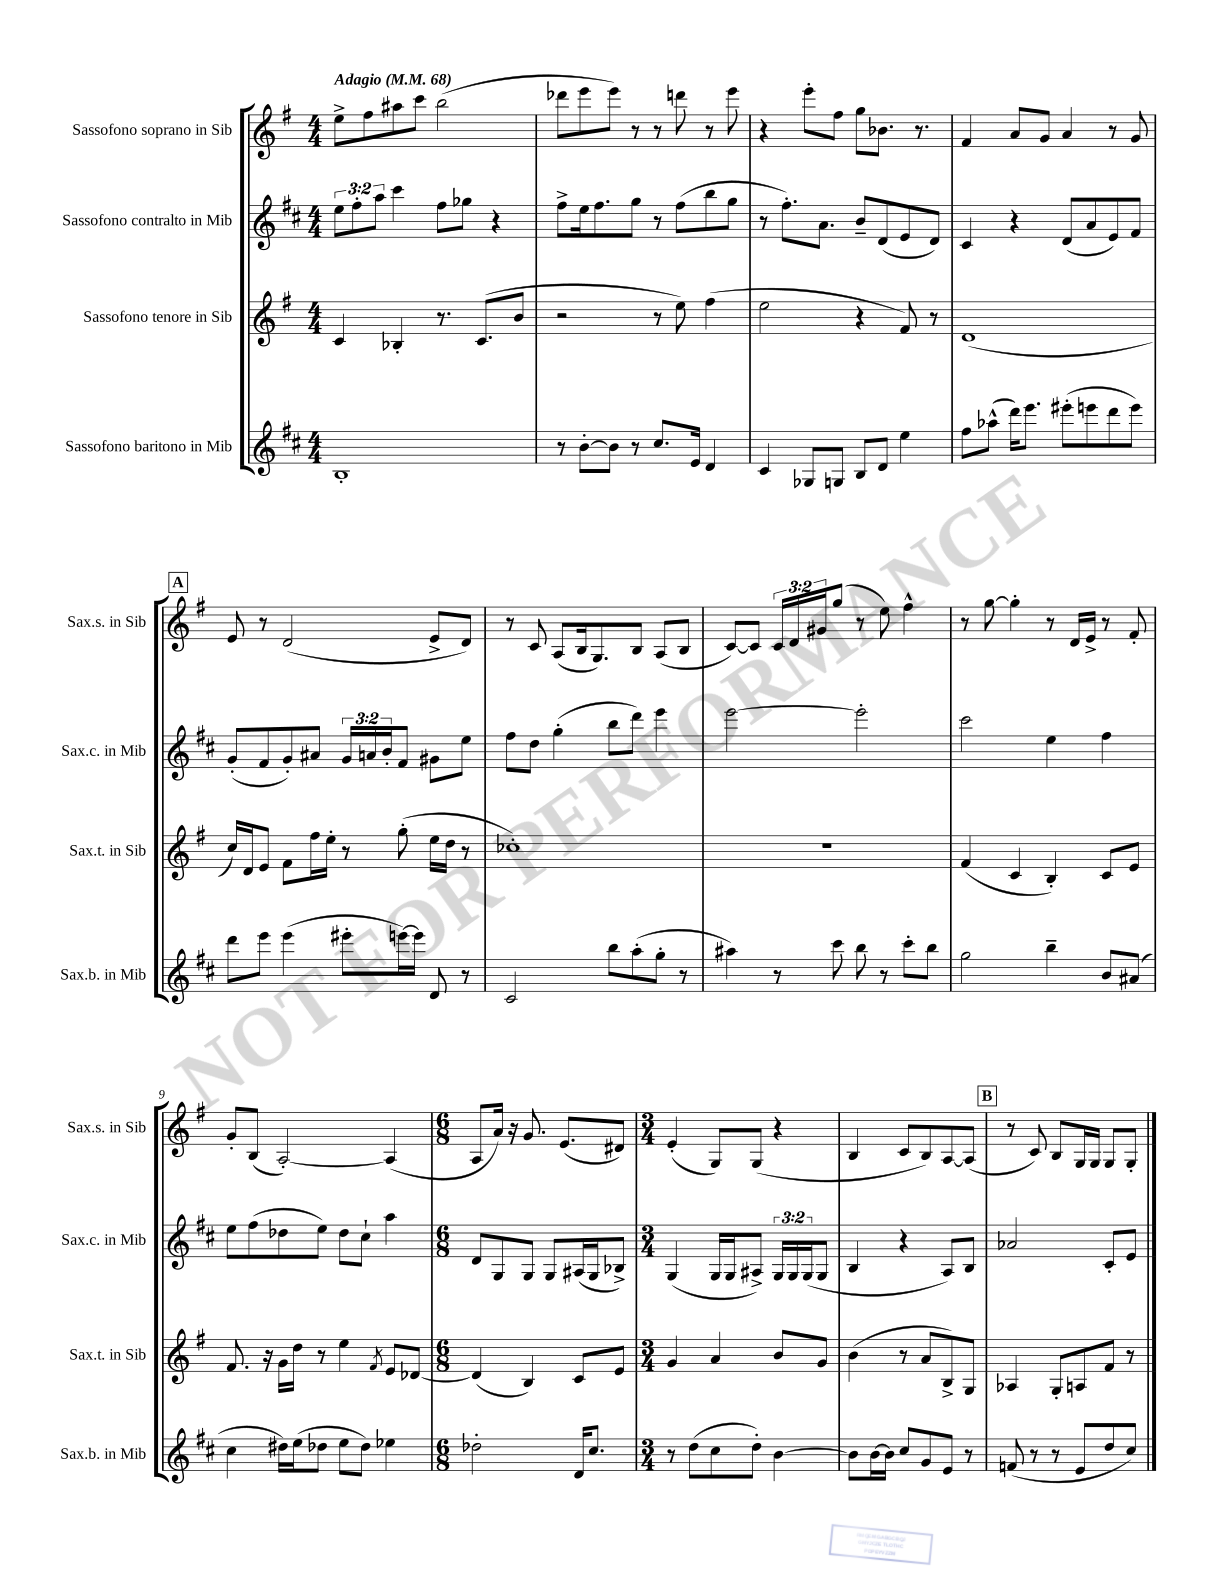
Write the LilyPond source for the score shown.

<<
\new StaffGroup <<
\new Staff = "s0" \with { instrumentName = "Sassofono soprano in Sib" shortInstrumentName = "Sax.s. in Sib" } {
    \clef treble \key g \major \numericTimeSignature \time 4/4 \override Staff.TupletNumber.text = #tuplet-number::calc-fraction-text \tempo "Adagio" 4 = 68
    e''8-> fis''8 ais''8 c'''8 b''2( |
    des'''8 e'''8 e'''8) r8 r8 d'''8 r8 e'''8 |
    r4 e'''8-. fis''8 g''8 bes'8. r8. |
    fis'4 a'8 g'8 a'4 r8 g'8 |
    \mark \markup { \box "A" } e'8 r8 d'2( e'8-> d'8) |
    r8 c'8 a8( b16 g8.) b8 a8( b8 |
    c'8~) c'8 \tuplet 3/2 { c'16 d'16 gis'16 } g''8( r8 e''8) fis''4-^ |
    r8 g''8~ g''4-. r8 d'16 e'16-> r8 fis'8-. |
    g'8-. b8( a2~-.) a4( |
    \numericTimeSignature \time 6/8 a8 a'16) r16 g'8. e'8.( dis'8) |
    \numericTimeSignature \time 3/4 e'4-.( g8) g8( r4 |
    b4 c'8 b8) a8~ a8( |
    \mark \markup { \box "B" } r8 c'8) b8 g16 g16 g8 g8-. \bar "|." |
}
\new Staff = "s1" \with { instrumentName = "Sassofono contralto in Mib" shortInstrumentName = "Sax.c. in Mib" } {
    \clef treble \key d \major \numericTimeSignature \time 4/4 \override Staff.TupletNumber.text = #tuplet-number::calc-fraction-text
    \tuplet 3/2 { e''8 fis''8-. a''8 } cis'''4 fis''8 ges''8 r4 |
    fis''8-> e''16 fis''8. g''8 r8 fis''8( b''8 g''8 |
    r8 fis''8.-.) a'8. b'8-- d'8( e'8 d'8) |
    cis'4 r4 d'8( a'8 e'8) fis'8 |
    \mark \markup { \box "A" } g'8-.( fis'8 g'8-.) ais'8 \tuplet 3/2 { g'16 a'16 b'16-. } fis'8 gis'8 e''8 |
    fis''8 d''8 g''4-.( b''8 d'''8) e'''4 |
    e'''2~ e'''2-. |
    cis'''2 e''4 fis''4 |
    e''8 fis''8( des''8 e''8) des''8 cis''8-! a''4 |
    \numericTimeSignature \time 6/8 d'8 g8 g8 g8 ais16( g16 bes8->) |
    \numericTimeSignature \time 3/4 g4( g16 g16 ais8->) \tuplet 3/2 { g16 g16 g16( } g8 |
    b4 r4 a8) b8 |
    \mark \markup { \box "B" } aes'2 cis'8-. e'8 \bar "|." |
}
\new Staff = "s2" \with { instrumentName = "Sassofono tenore in Sib" shortInstrumentName = "Sax.t. in Sib" } {
    \clef treble \key g \major \numericTimeSignature \time 4/4
    c'4 bes4-. r8. c'8.( b'8 |
    r2 r8 e''8) fis''4( |
    e''2 r4 fis'8) r8 |
    d'1( |
    \mark \markup { \box "A" } c''16) d'16 e'8 fis'8 fis''16 e''16-. r8 g''8-.( e''16 d''16 r8 |
    ces''1-.) |
    R1 |
    fis'4( c'4 b4-.) c'8 e'8 |
    fis'8. r16 g'16 d''16 r8 e''4 \acciaccatura { fis'8 } e'8 des'8~ |
    \numericTimeSignature \time 6/8 des'4( b4) c'8 e'8 |
    \numericTimeSignature \time 3/4 g'4 a'4 b'8 g'8 |
    b'4( r8 a'8 b8->) g8 |
    \mark \markup { \box "B" } aes4 g8-. a8 fis'8 r8 \bar "|." |
}
\new Staff = "s3" \with { instrumentName = "Sassofono baritono in Mib" shortInstrumentName = "Sax.b. in Mib" } {
    \clef treble \key d \major \numericTimeSignature \time 4/4
    b1-. |
    r8 b'8~-. b'8 r8 cis''8. e'16 d'4 |
    cis'4 ges8 g8 b8 d'8 e''4 |
    fis''8 aes''8-^( d'''16) e'''8. eis'''8-.( e'''8 d'''8 e'''8) |
    \mark \markup { \box "A" } d'''8 e'''8 e'''4( eis'''8-. e'''16~) e'''16 d'8 r8 |
    cis'2 b''8 a''8-.( g''8-. r8 |
    ais''4) r8 cis'''8 b''8 r8 cis'''8-. b''8 |
    g''2 b''4-- b'8 ais'8( |
    cis''4 dis''16) e''16( des''8 e''8 des''8) ees''4 |
    \numericTimeSignature \time 6/8 des''2-. d'16 cis''8. |
    \numericTimeSignature \time 3/4 r8 d''8( cis''8 d''8-.) b'4~ |
    b'8 b'16~ b'16 cis''8 g'8 e'8 r8 |
    \mark \markup { \box "B" } f'8( r8 r8 e'8 d''8 cis''8) \bar "|." |
}
>>
>>
